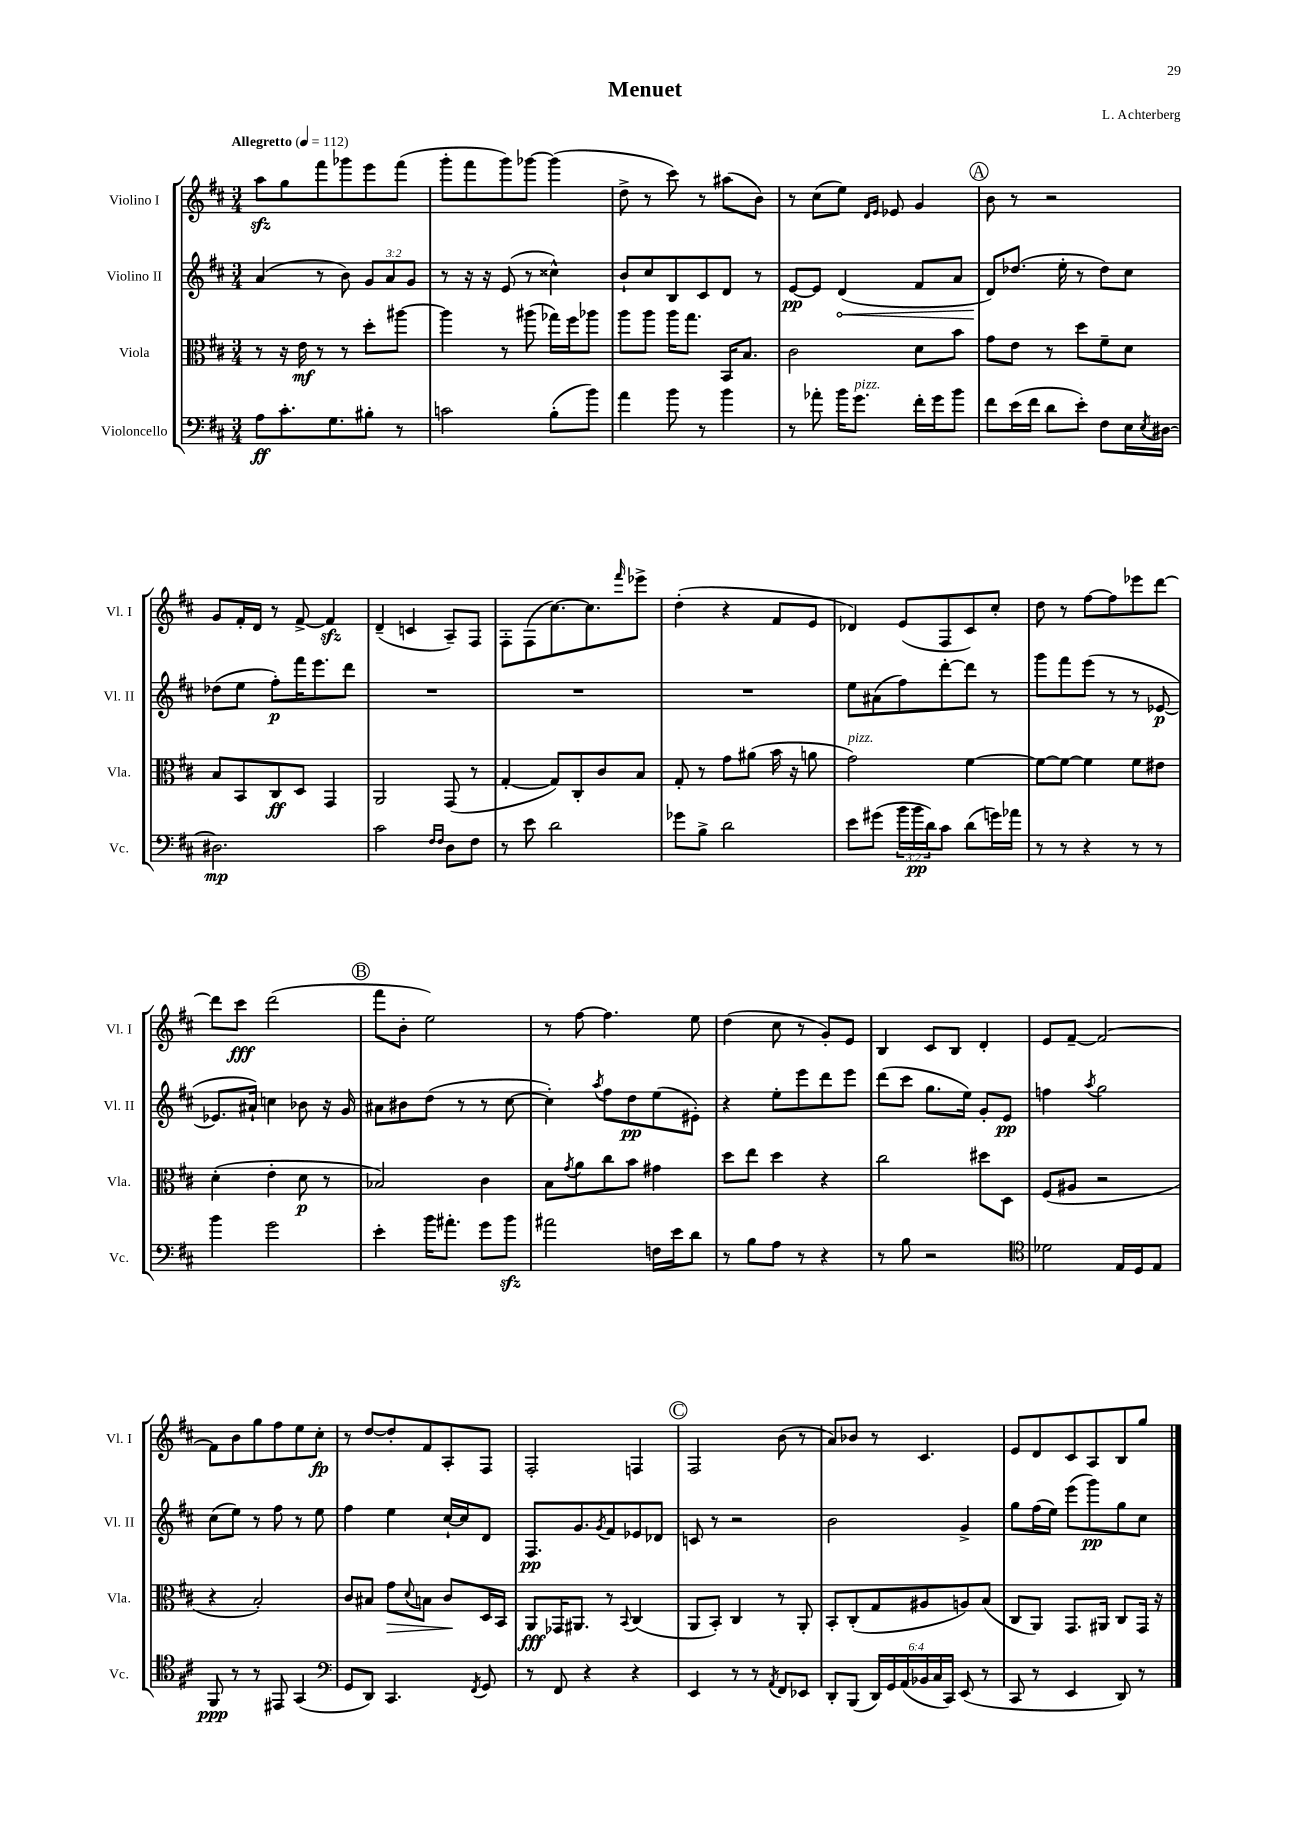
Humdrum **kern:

**kern	**kern	**kern	**kern
*staff4	*staff3	*staff2	*staff1
*clefF4	*clefC3	*clefG2	*clefG2
*k[f#c#]	*k[f#c#]	*k[f#c#]	*k[f#c#]
*M3/4	*M3/4	*M3/4	*M3/4
*MM112	*MM112	*MM112	*MM112
8A	8r	(4a	8aa
8.c#'	16r	.	8gg
.	16e	.	.
.	8r	8r	8fff#
8.G	.	.	.
.	8r	8b)	8ggg-
8B#'	8dd'	12g	8eee
.	.	12a	.
8r	[8aa#	.	(8fff#
.	.	12g	.
=	=	=	=
2c	4aa#]	8r	8ggg'
.	.	16r	8fff#
.	.	16r	.
.	8r	(8e	8ggg)
.	(8aa#	8r	[8ggg-
(8B'	16gg-)	4cc##^^)	(4ggg-]
.	16ff#	.	.
8b)	8aa-	.	.
=	=	=	=
4a	8aa	8b`	8dd^
.	8aa	8cc#	8r
8b	16aa	8B	8ccc#)
.	8.gg	.	.
8r	.	8c#	8r
4b	16BB	8d	(8aa#
.	8.B	.	.
.	.	8r	8b)
=	=	=	=
8r	2c#	[8e	8r
8a-'	.	8e]	(8cc#
16b	.	(4d	8ee)
8.g	.	.	.
.	.	.	16qqd
.	.	.	16qqe
.	.	.	8e-
16f#'	8d	8f#	4g
16g	.	.	.
8b	8b	8a	.
=	=	=	=
8f#	8g	8d)	8b
(16e	8e	(8.dd-	8r
16f#	.	.	.
8d	8r	.	2r
.	.	16ee'	.
8e')	8dd	8r	.
8F#	8f#~	8dd-)	.
16E	8d	8cc#	.
8qE	.	.	.
[16D#	.	.	.
=	=	=	=
2.D#]	8B	(8dd-	8g
.	8BB	8ee	16f#'
.	.	.	16d
.	8C#	8ff#')	8r
.	8D	16fff#	[8f#^
.	.	8.eee	.
.	4GG	.	4f#]
.	.	8ddd	.
=	=	=	=
2c#	2AA	2.r	(4d~
.	.	.	4c
16qqF#	.	.	.
16qqF#	.	.	.
8D	(8GG	.	8A~)
8F#	8r	.	8F#
=	=	=	=
8r	[4G'	2.r	8F#'
8e	.	.	(8F#
2d	8G])	.	[8.cc#)
.	8C#'	.	.
.	.	.	8.cc#]
.	8c#	.	.
.	.	.	16qqfff#
.	8B	.	8eee-^
=	=	=	=
8g-	8G'	2.r	(4dd'
8B^	8r	.	.
2d	8g	.	4r
.	(8a#	.	.
.	16b	.	8f#
.	16r	.	.
.	8a	.	8e
=	=	=	=
8e	2g)	8ee	4d-)
(8g#	.	(8a#	.
24b	.	8ff#)	(8e
24b	.	.	.
24d)	.	.	.
8c#	.	[8ddd'	8F#
(8d	[4f#	8ddd]	8c#)
16g)	.	8r	8cc#'
16a-	.	.	.
=	=	=	=
8r	8f#_	8ggg	8dd
8r	8f#_	8fff#	8r
4r	4f#]	(8eee	[8ff#
.	.	8r	8ff#]
8r	8f#	8r	8eee-
8r	8e#	[8e-	[8ddd
=	=	=	=
4b	(4d'	8.e-]	8ddd]
.	.	.	8ccc#
.	.	16a#`)	.
2g	4e'	4cc	(2ddd
.	8d	8b-	.
.	8r	16r	.
.	.	16g	.
=	=	=	=
4e'	2B-)	8a#	8fff#
.	.	8b#	8b'
16b	.	(8dd	2ee)
8.a#'	.	.	.
.	.	8r	.
8g	4c#	8r	.
8b	.	[8cc#	.
=	=	=	=
2a#	8B	4cc#'])	8r
.	8qg	.	.
.	8a	.	[8ff#
.	.	8qaa	.
.	8cc#	8ff#	4.ff#]
.	8b	8dd	.
16F	4g#	(8ee	.
16e	.	.	.
8d	.	8e#')	8ee
=	=	=	=
8r	8dd	4r	(4dd
8B	8ee	.	.
8A	4dd	8ee'	8cc#
8r	.	8eee	8r
4r	4r	8ddd	8g')
.	.	8eee	8e
=	=	=	=
8r	2cc#	(8ddd	4B
8B	.	8ccc#	.
2r	.	8.gg	8c#
.	.	.	8B
.	.	16ee)	.
.	8dd#	8g'	4d'
.	8D	8e	.
=	=	=	=
*clefC4	*	*	*
2d-	(8F#	4ff	8e
.	8A#	.	[8f#~
.	.	8qaa	.
.	2r	2gg	2f#_
16E	.	.	.
16D	.	.	.
8E	.	.	.
=	=	=	=
8FF#	4r	(8cc#	8f#]
8r	.	8ee)	8b
8r	2B')	8r	8gg
8EE#	.	8ff#	8ff#
(4GG	.	8r	8ee
.	.	8ee	8cc#'
=	=	=	=
*clefF4	*	*	*
8GG	8c#	4ff#	8r
8DD)	8B#	.	[8dd
4.CC#	8g	4ee	8dd']
.	8qqd	.	.
.	8B	.	8f#
.	8c#	[16cc#`	8A'
.	.	16cc#]	.
8qFF#	.	.	.
8GG	16D	8d	8F#
.	16BB	.	.
=	=	=	=
8r	8AA	8.F#	2F#'
8FF#	16GG-	.	.
.	8.AA#	8.g	.
4r	.	.	.
.	.	8qg	.
.	8r	8f#	.
.	8qqBB	.	.
4r	(4C#	8e-	4F
.	.	8d-	.
=	=	=	=
4EE	8AA	8c	2F#
.	8BB')	8r	.
8r	4C#	2r	.
8r	.	.	.
8qAA	.	.	.
8FF#	8r	.	(8b
8EE-	8AA'	.	8r
=	=	=	=
8DD'	8BB'	2b	8a)
(8BBB	(8C#'	.	8b-
24DD)	8G	.	8r
24GG	.	.	.
(24AA	.	.	.
24BB-	8A#	.	4.c#
24C#	.	.	.
24CC#)	.	.	.
(8EE	8A)	4g^	.
8r	(8B	.	.
=	=	=	=
8CC#	8C#	8gg	8e
8r	8AA)	(16ff#	8d
.	.	16ee)	.
4EE	8.GG	(8eee	8c#
.	.	8ggg)	8A
.	16AA#	.	.
8DD)	8C#	8gg	8B
8r	16GG	8cc#	8gg
.	16r	.	.
==	==	==	==
*-	*-	*-	*-
